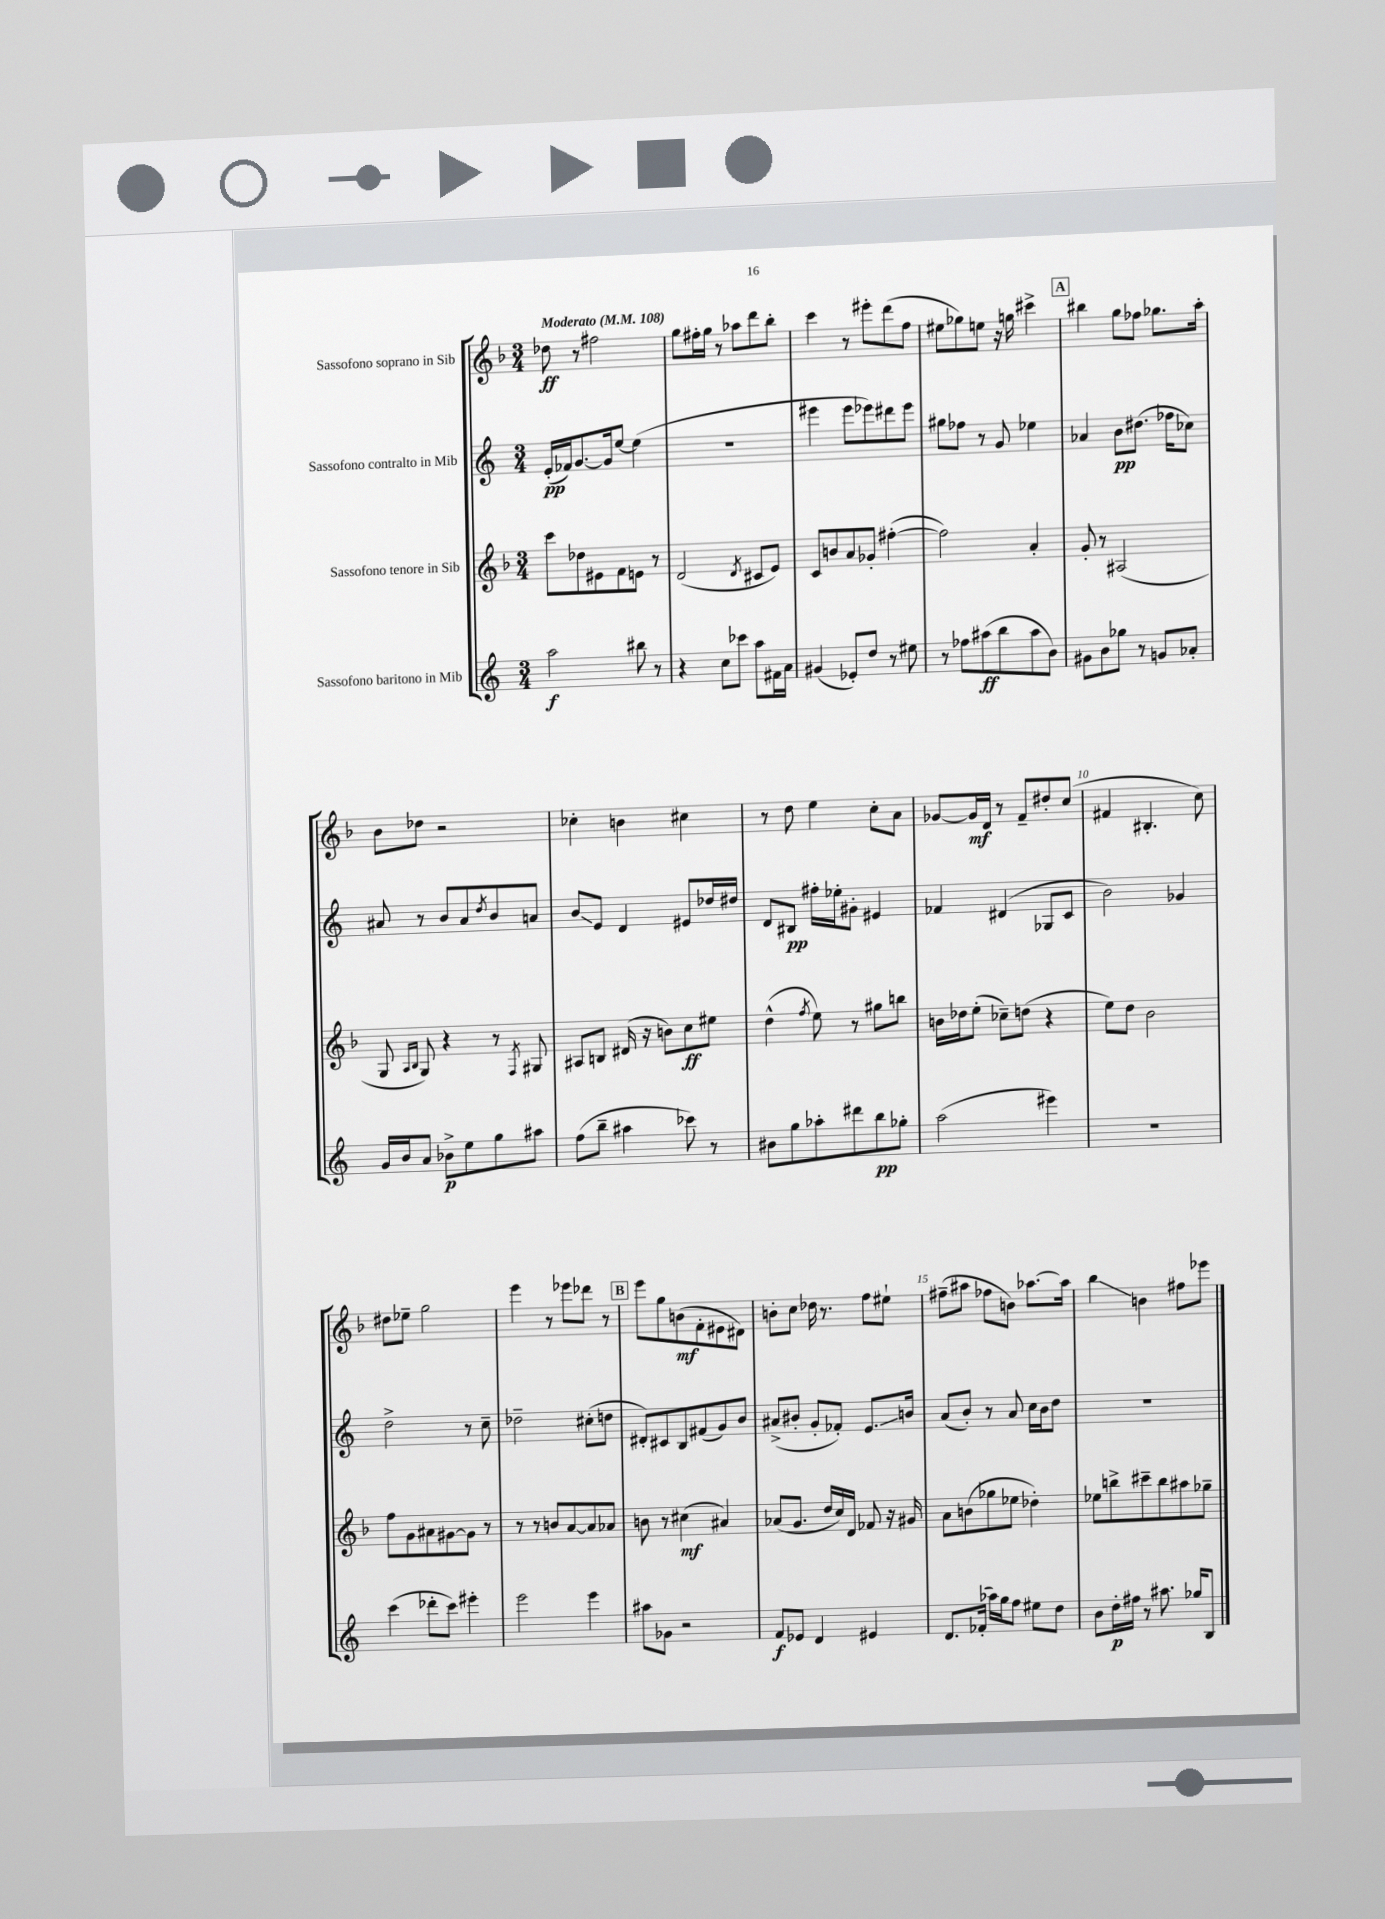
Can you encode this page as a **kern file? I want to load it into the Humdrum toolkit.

**kern	**kern	**kern	**kern
*staff4	*staff3	*staff2	*staff1
*clefG2	*clefG2	*clefG2	*clefG2
*k[]	*k[b-]	*k[]	*k[b-]
*M3/4	*M3/4	*M3/4	*M3/4
*MM108	*MM108	*MM108	*MM108
2aa\	8ccc\L	(16e'/LL	8dd-\
.	.	16f-/J)	.
.	8dd-\	[8.g/	8r
.	8e#\	.	2ff#\
.	.	16g/]k	.
.	8f\	[8ee/J	.
8bb#\	8e\J	(4ee\]	.
8r	8r	.	.
=	=	=	=
4r	(2d/	2.r	8gg\L
.	.	.	16ff#'\L
.	.	.	16gg\JJ
8cc\L	.	.	8r
8ccc-\J	.	.	8aa-\L
.	8qd/	.	.
8aa\L	8c#/L	.	8ddd\
16f#\L	8e/J)	.	8bb-'\J
16a\JJ	.	.	.
=	=	=	=
(4g#/	8c/L	4eee#\	4ccc\
.	8b/	.	.
8e-'/L)	8a/	8eee#\L	8r
8dd/J	8g-'/J	8eee-\)	8eee#'\L
8r	([4ff#'\	8ddd#\	(8ddd\
8ee#\	.	8eee-\J	8ff\J
=	=	=	=
8r	2ff#\])	8gg#\L	8ee#\L
8ff-\L	.	8ff-\J	8gg-\)
(8aa#\	.	8r	8ee\J
8bb\	.	8g/	16r
.	.	.	16gg\
8aa#\	4a'/	4ee-\	4ccc#^\
8b\J)	.	.	.
=	=	=	=
8g#\L	8g'/	4a-/	4bb#\
8b\	8r	.	.
8gg-\J	(2A#/	8b\L	8gg\L
8r	.	(8.dd#\J	8ff-\J
8g/L	.	.	8.gg-\L
.	.	16ff-\LK	.
8a-'/J	.	8cc-\J)	.
.	.	.	16aa'\Jk
=	=	=	=
16g/LL	8G/	8a#/	8b-\L
16b/J	.	.	.
.	16qqA/LL	.	.
.	16qqB-/JJ	.	.
8a/J	8G/)	8r	8dd-\J
8b-^\L	4r	8b/L	2r
8ee\	.	8a#/	.
.	.	8qdd/	.
8gg\	8r	8b/	.
.	8qF/	.	.
8aa#\J	8G#/	8a/J	.
=	=	=	=
(8ff\L	8A#/L	8b/L	4cc-'\
8bb~\J	8B/J	8e/J	.
4aa#\	(16d#/	4d/	4b\
.	16r	.	.
.	8b\L)	.	.
8ccc-\)	8cc\	8e#/L	4cc#\
8r	8ee#\J	16dd-/L	.
.	.	16dd#/JJ	.
=	=	=	=
8b#\L	(4dd^^\	8d/L	8r
8gg\	.	8B#/J	8dd\
.	8qff/	.	.
8aa-'\	8ee\)	16ff#'\LL	4ee\
.	.	16ee-'\J	.
8ddd#\	8r	8g#'\J	.
8bb\	8gg#\L	4e#/	8cc'\L
8gg-'\J	8bb\J	.	8a\J
=	=	=	=
(2aa\	16b\LL	4f-/	[8g-/L
.	16dd-\J	.	.
.	(8ee'\J	.	16g-/]L
.	.	.	16d/JJ
.	8cc-~\L)	(4d#/	8r
.	(8dd\J	.	8f~/L
4eee#\)	4r	8G-/L	8dd#'/
.	.	8c/J	(8cc/J
=	=	=	=
2.r	8ee\L)	2b\)	4f#/
.	8dd\J	.	.
.	2b-\	.	4.B#'/
.	.	4g-/	.
.	.	.	8cc\)
=	=	=	=
(4ccc\	8ff\L	2dd^\	8dd#\L
.	8g\	.	8ee-~\J
8ddd-'\L	8a#\	.	2gg\
8ccc\J)	[8g#\	.	.
4eee#'\	8g#\]J	8r	.
.	8r	8cc~\	.
=	=	=	=
2eee\	8r	2dd-~\	4eee\
.	8r	.	.
.	8b/L	.	8r
.	[8a/	.	8eee-\L
4eee\	8a/]	(8cc#'\L	8ddd-\J
.	8a-/J	8dd\J	8r
=	=	=	=
8aa#\L	8b\	8d#'/L)	8eee\L
8g-\J	8r	8c#/	8gg\
2r	(4cc#\	8B/	(8b\
.	.	(8f#/	8f'\
.	4a#/)	8g/)	8e#\
.	.	8b/J	8d#\J)
=	=	=	=
8f/L	(8a-/L	(8a#^/L	8b'\L
8e-/J	8.g/J	8b#'/J	8cc\J
4d/	.	8g'/L	16dd-\
.	16dd/LL	.	8.r
.	16cc/)	8f-'/J)	.
.	16d/JJ	.	.
4e#/	8f-/	8.e/L	8ff\L
.	16r	.	8ee#`\J
.	16g#/	16b/Jk	.
=	=	=	=
8.d/L	8a\L	(8a/L	(8ff#~\L
.	(8b\	8b'/J)	8aa#\J
(16f-'/Jk	.	.	.
16aa-\LL)	8gg-\	8r	8ff-\L
16gg\J	.	.	.
8ff\J	8ee-\J	8a/	8b\J)
8ee#\L	4dd-'\)	16cc\LL	[8.aa-\L
.	.	16b\J	.
8dd\J	.	8dd\J	.
.	.	.	16aa-\]Jk
=	=	=	=
8b\L	8ee-\L	2.r	4bb-\
16dd'\L	8bb^\	.	.
16ff#\JJ	.	.	.
8r	8ccc#~\	.	4b\
8.aa#\	8bb\	.	.
.	8aa#\	.	8ff#\L
16gg-/LK	.	.	.
8B/J	8gg-~\J	.	8eee-\J
==	==	==	==
*-	*-	*-	*-
